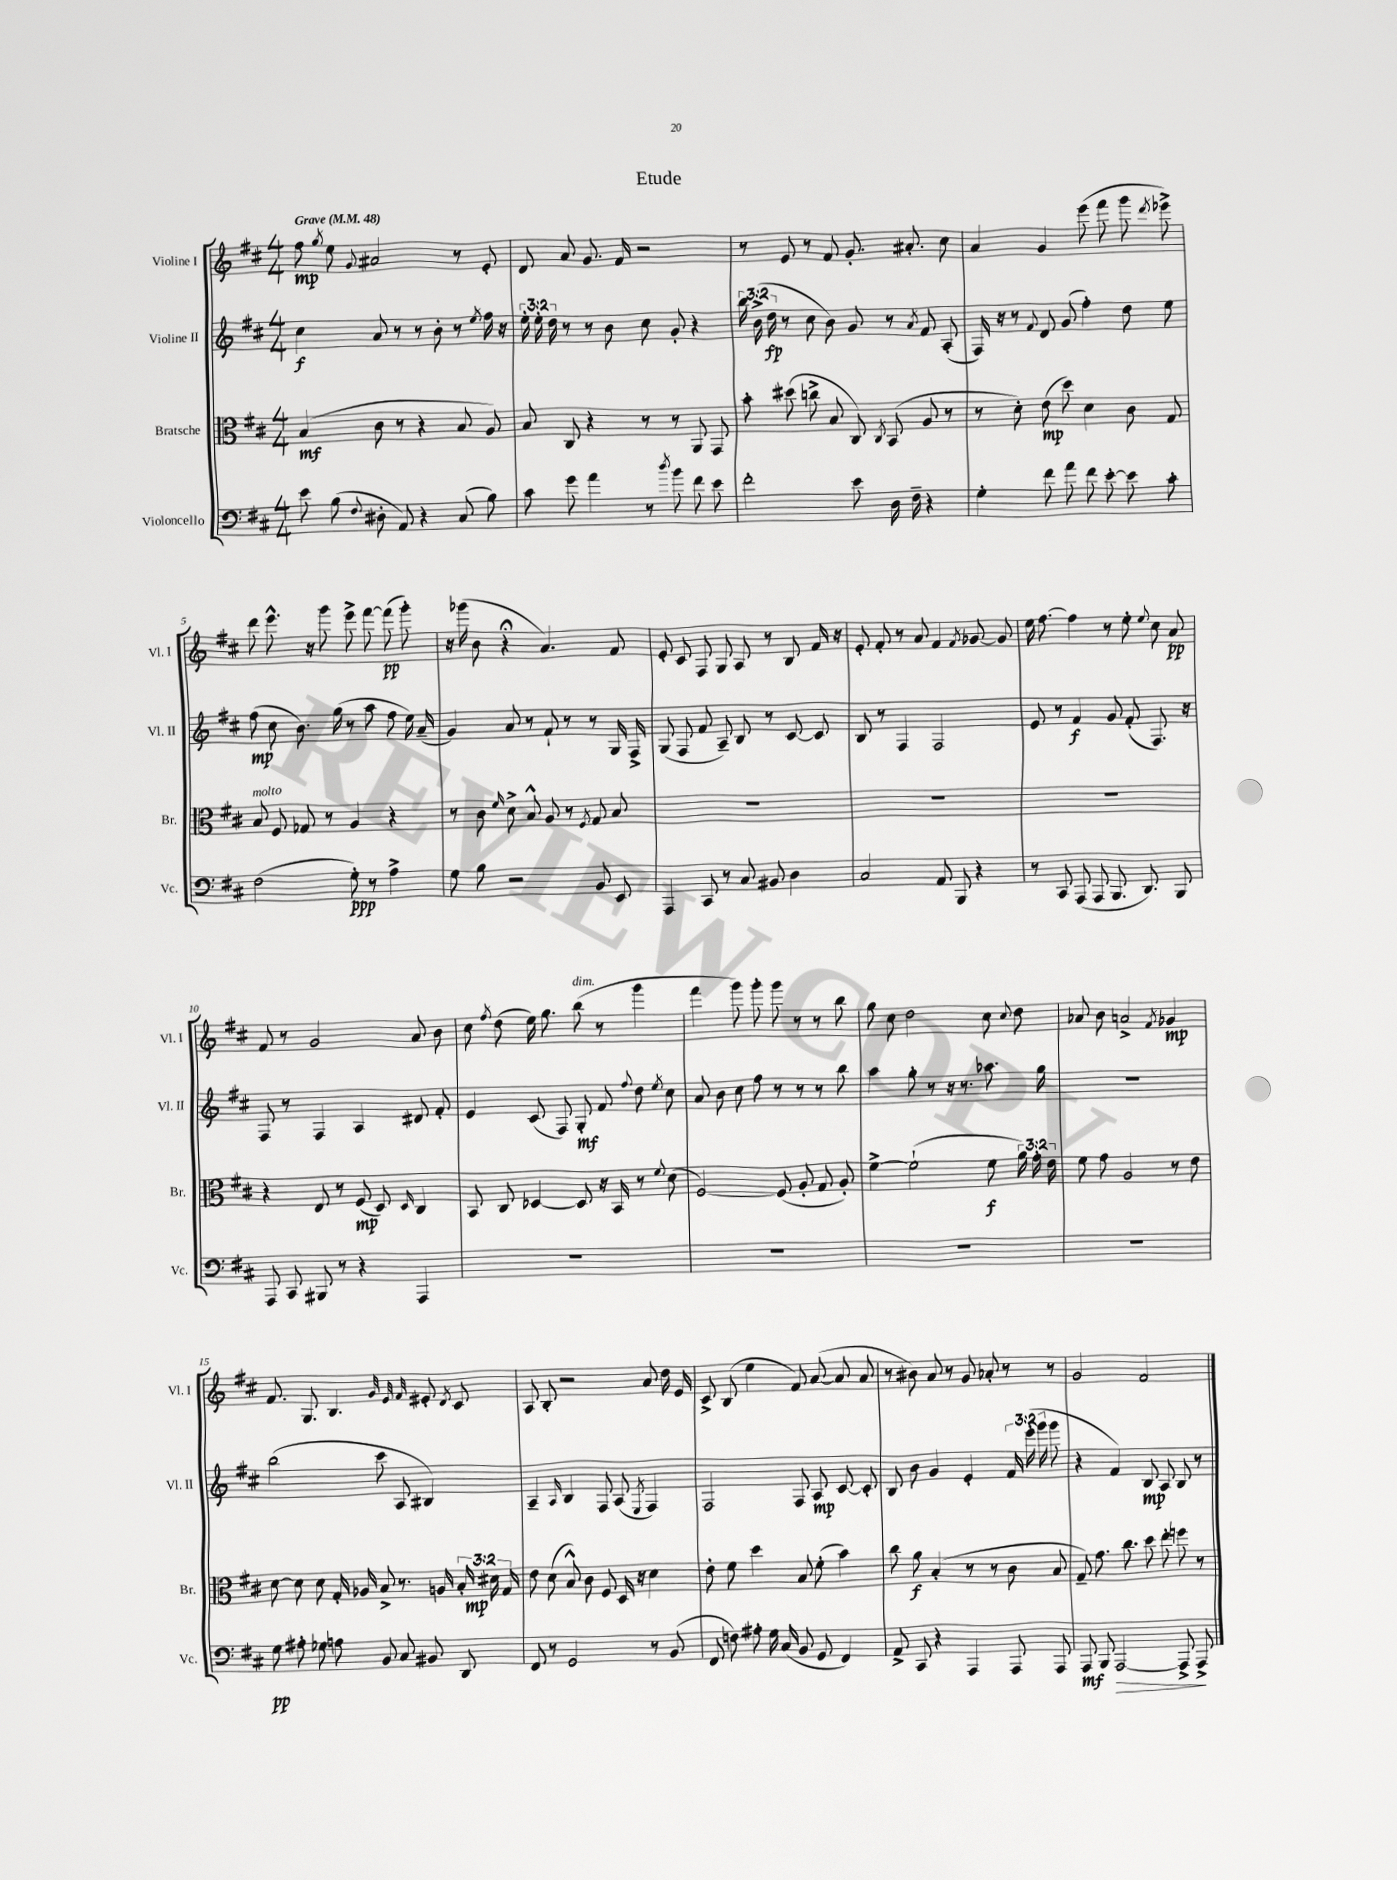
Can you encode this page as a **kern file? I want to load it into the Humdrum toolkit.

**kern	**dynam	**kern	**dynam	**kern	**dynam	**kern	**dynam
*part4	*part4	*part3	*part3	*part2	*part2	*part1	*part1
*staff4	*staff4	*staff3	*staff3	*staff2	*staff2	*staff1	*staff1
*I"Violoncello	*	*I"Bratsche	*	*I"Violine II	*	*I"Violine I	*
*I'Vc.	*	*I'Br.	*	*I'Vl. II	*	*I'Vl. I	*
*clefF4	*	*clefC3	*	*clefG2	*	*clefG2	*
*k[f#c#]	*	*k[f#c#]	*	*k[f#c#]	*	*k[f#c#]	*
*M4/4	*	*M4/4	*	*M4/4	*	*M4/4	*
*MM48	*	*MM48	*	*MM48	*	*MM48	*
=1	=1	=1	=1	=1	=1	=1	=1
!	!	!	!	!	!	!LO:TX:a:B:t=Grave	!
8e\	.	(4B/	mf	4cc#\	f	8ff#\	mp
.	.	.	.	.	.	8qgg/	.
(8B\	.	.	.	.	.	8ee\	.
8qqF#/	.	.	.	.	.	8qqg/	.
8D#X'\	.	8c#\	.	8a/	.	2a#X/	.
8AA/)	.	8r	.	8r	.	.	.
4r	.	4r	.	8r	.	.	.
.	.	.	.	8b'\	.	.	.
(8C#/	.	8B/	.	8r	.	8r	.
.	.	.	.	8qee/	.	.	.
8B\)	.	8A/)	.	16ff#\	.	8e'/	.
.	.	.	.	16r	.	.	.
=2	=2	=2	=2	=2	=2	=2	=2
8c#\	.	8B/	.	24ee'\	.	8d/	.
.	.	.	.	24ee'\	.	.	.
.	.	.	.	24dd\	.	.	.
8g\	.	8C#/	.	8r	.	8a/	.
4a\	.	4r	.	8r	.	8.g/	.
.	.	.	.	8b\	.	.	.
.	.	.	.	.	.	16f#/	.
8r	.	8r	.	8cc#\	.	2r	.
8qdd/	.	.	.	.	.	.	.
8b\	.	8r	.	8g'/	.	.	.
8f#\	.	8AA/	.	4r	.	.	.
8e\	.	8GG/	.	.	.	.	.
=3	=3	=3	=3	=3	=3	=3	=3
2f#'\	.	8b'\	.	24bb\	.	8r	.
.	.	.	.	(24b^\	.	.	.
.	.	.	.	24dd\	fp	.	.
.	.	(8dd#X\	.	8r	.	8e/	.
.	.	8ccn^\	.	8cc#\	.	8r	.
.	.	8B/	.	8b\)	.	8f#/	.
8e\	.	8C#/)	.	8g/	.	8.g'/	.
.	.	8qC#/	.	.	.	.	.
16D\	.	(8BB/	.	8r	.	.	.
16F#~\	.	.	.	.	.	8.a#X'/	.
.	.	.	.	8qa/	.	.	.
4r	.	8A/	.	8f#/	.	.	.
.	.	8r	.	(8A'/	.	8cc#\	.
=4	=4	=4	=4	=4	=4	=4	=4
4G'\	.	8r	.	16F#/)	.	4a/	.
.	.	.	.	16r	.	.	.
.	.	8d'\)	.	8r	.	.	.
.	.	.	.	8qqf#/	.	.	.
8f#\	.	(8e\	mp	8d/	.	4g/	.
8a\	.	8dd\)	.	(8g/	.	.	.
8f#\	.	4d\	.	4ff#'\)	.	(8eee\	.
[8e'\	.	.	.	.	.	8fff#\	.
8e\]	.	8c#\	.	8dd\	.	8ggg\	.
.	.	.	.	.	.	8qddd/	.
8c#'\	.	8G/	.	8ee\	.	8eee-X^\)	.
!!LO:LB:g=z
=5	=5	=5	=5	=5	=5	=5	=5
!	!	!LO:TX:a:i:t=molto	!	!	!	!	!
(2F#\	.	8B/	.	(8ff#\	mp	8ddd\	.
.	.	8F#/	.	8cc#\	.	8.eee^^\	.
.	.	8G-X/	.	8.b\)	.	.	.
.	.	.	.	.	.	16r	.
.	.	8r	.	.	.	8ggg\	.
.	.	.	.	(16gg\	.	.	.
8G'\)	ppp	4A/	.	8r	.	8eee^\	.
8r	.	.	.	8aa\	.	[8fff#\	.
4A^\	.	4r	.	8ff#\	.	(8fff#\]	pp
.	.	.	.	16ee\)	.	8ggg'\)	.
.	.	.	.	(16a~/	.	.	.
=6	=6	=6	=6	=6	=6	=6	=6
8G\	.	8r	.	4g/)	.	16r	.
.	.	.	.	.	.	(16ggg-X\	.
8B\	.	8c#\	.	.	.	8b\	.
.	.	16qqf#/	.	.	.	.	.
2r	.	8d^\	.	8a/	.	4r;<	.
.	.	8B^^/	.	8r	.	.	.
.	.	8A/	.	8f#`/	.	4.a/)	.
.	.	8r	.	8r	.	.	.
.	.	8qF#/	.	.	.	.	.
8BB/	.	8G/	.	8r	.	.	.
8EE/	.	8B/	.	16G/	.	8f#/	.
.	.	.	.	16F#^/	.	.	.
=7	=7	=7	=7	=7	=7	=7	=7
4AAA/	.	1r	.	(8G/	.	8e'/	.
.	.	.	.	8F#/	.	8c#/	.
8CC#/	.	.	.	8f#/	.	8F#/	.
8r	.	.	.	8A~/)	.	8G/	.
8C#/	.	.	.	8B/	.	8A/	.
8BB#X/	.	.	.	8r	.	8r	.
4D\	.	.	.	[8c#/	.	8B/	.
.	.	.	.	8c#/]	.	16f#/	.
.	.	.	.	.	.	16r	.
=8	=8	=8	=8	=8	=8	=8	=8
2C#/	.	1r	.	8B/	.	8e'/	.
.	.	.	.	8r	.	8f#'/	.
.	.	.	.	4F#/	.	8r	.
.	.	.	.	.	.	8a/	.
8AA/	.	.	.	2F#/	.	4f#/	.
8BBB/	.	.	.	.	.	.	.
.	.	.	.	.	.	8qf#/	.
4r	.	.	.	.	.	[8g-X/	.
.	.	.	.	.	.	8g-/]	.
=9	=9	=9	=9	=9	=9	=9	=9
8r	.	1r	.	8e/	.	16ee\	.
.	.	.	.	.	.	[8.ff#\	.
8CC#/	.	.	.	8r	.	.	.
(8AAA/	.	.	.	4f#/	f	4ff#\]	.
8AAA/	.	.	.	.	.	.	.
8.BBB/	.	.	.	8g/	.	8r	.
.	.	.	.	(8f#'/	.	8ee'\	.
8.DD/)	.	.	.	.	.	.	.
.	.	.	.	.	.	8qqee/	.
.	.	.	.	8.F#/)	.	8cc#\	.
8BBB/	.	.	.	.	.	8a/	pp
.	.	.	.	16r	.	.	.
!!LO:LB:g=z
=10	=10	=10	=10	=10	=10	=10	=10
8AAA/	.	4r	.	8F#/	.	8f#/	.
8CC#/	.	.	.	8r	.	8r	.
8BBB#X/	.	8E/	.	4F#/	.	2g/	.
8r	.	8r	.	.	.	.	.
4r	.	(8F#/	mp	4A/	.	.	.
.	.	8D/)	.	.	.	.	.
.	.	16qqD/	.	.	.	.	.
4AAA/	.	4C#/	.	8d#X/	.	8a/	.
.	.	.	.	8f#'/	.	8b\	.
=11	=11	=11	=11	=11	=11	=11	=11
1r	.	8BB/	.	4e/	.	8cc#\	.
.	.	.	.	.	.	8qff#/	.
.	.	8C#/	.	.	.	(8dd\	.
.	.	[4D-X/	.	(8c#/	.	16ee\)	.
.	.	.	.	.	.	8.gg\	.
.	.	.	.	8F#/)	.	.	.
!	!	!	!	!	!	!LO:TX:a:i:t=dim.	!
.	.	8D-/]	.	8G'/	mf	(8bb\	.
.	.	16r	.	8f#/	.	8r	.
.	.	16BB/	.	.	.	.	.
.	.	.	.	8qqff#/	.	.	.
.	.	8r	.	8dd\	.	4ggg\	.
.	.	8qqf#/	.	8qee/	.	.	.
.	.	(8d\	.	8cc#\	.	.	.
=12	=12	=12	=12	=12	=12	=12	=12
1r	.	[2F#/)	.	8a/	.	4fff#\	.
.	.	.	.	8b\	.	.	.
.	.	.	.	8cc#\	.	8ggg\)	.
.	.	.	.	8ff#\	.	8ggg'\	.
.	.	(8F#/]	.	8r	.	8ggg\	.
.	.	8A'/	.	8r	.	8r	.
.	.	8G/	.	8r	.	8r	.
.	.	8A'/)	.	8bb\	.	8bb\	.
=13	=13	=13	=13	=13	=13	=13	=13
1r	.	[4f#^\	.	4aa\	.	8gg\	.
.	.	.	.	.	.	8cc#\	.
.	.	(2f#`\]	.	8gg'\	.	2dd\	.
.	.	.	.	8r	.	.	.
.	.	.	.	16r	.	.	.
.	.	.	.	8.r	.	.	.
.	.	8f#\	f	8.aa-X\	.	8cc#\	.
.	.	.	.	.	.	8qqcc#/	.
.	.	24a\)	.	.	.	8dd\	.
.	.	24g'\	.	.	.	.	.
.	.	.	.	16gg\	.	.	.
.	.	24e\	.	.	.	.	.
=14	=14	=14	=14	=14	=14	=14	=14
1r	.	8f#\	.	1r	.	8a-X/	.
.	.	8g\	.	.	.	8b\	.
.	.	2A/	.	.	.	2an^/	.
.	.	.	.	.	.	8qf#/	.
.	.	8r	.	.	.	4g-X/	mp
.	.	8e\	.	.	.	.	.
!!LO:LB:g=z
=15	=15	=15	=15	=15	=15	=15	=15
8G\	pp	[8d\	.	(2bb\	.	8.f#/	.
8A#X'\	.	8d\]	.	.	.	.	.
.	.	.	.	.	.	8.G/	.
8G-X\	.	8d\	.	.	.	.	.
8An\	.	16G'/	.	.	.	4.B/	.
.	.	16A-X/	.	.	.	.	.
8BB/	.	8B^/	.	8ccc#\	.	.	.
8C#/	.	8.r	.	8A/	.	.	.
.	.	.	.	.	.	32qqg/	.
.	.	.	.	.	.	32qqe/	.
.	.	.	.	.	.	32qqf#/	.
8BB#X/	.	.	.	4B#X/)	.	8e#X'/	.
.	.	16An/	.	.	.	.	.
.	.	.	.	.	.	8qd/	.
8DD/	.	24B'/	.	.	.	8c#/	.
.	.	24d#X\	mp	.	.	.	.
.	.	24G/	.	.	.	.	.
=16	=16	=16	=16	=16	=16	=16	=16
8FF#/	.	8e\	.	4A~/	.	8A/	.
8r	.	(8d\	.	.	.	8B'/	.
.	.	.	.	16qqA/	.	.	.
2GG/	.	8B^^/)	.	4B/	.	2r	.
.	.	8c#\	.	.	.	.	.
.	.	8F#/	.	8F#/	.	.	.
.	.	16D/	.	(8A/	.	.	.
.	.	16r	.	.	.	.	.
.	.	.	.	8qE/	.	.	.
8r	.	4d\	.	4F#/)	.	8a/	.
(8BB/	.	.	.	.	.	16dd\	.
.	.	.	.	.	.	16e/	.
=17	=17	=17	=17	=17	=17	=17	=17
8FF#/	.	8e'\	.	2F#/	.	8c#^/	.
8Fn\)	.	8f#\	.	.	.	(8B/	.
8A#X'\	.	4dd\	.	.	.	4ee\	.
16G\	.	.	.	.	.	.	.
(16C#/	.	.	.	.	.	.	.
8BB/	.	8B/	.	8F#/	.	8f#/)	.
8GG/	.	(8f#'\	.	8A/	mp	([8a/	.
4FF#/)	.	4b\)	.	[8c#/	.	8a/]	.
.	.	.	.	8c#'/]	.	8a/	.
=18	=18	=18	=18	=18	=18	=18	=18
8AA^/	.	8cc#\	.	8B/	.	8r	.
8CC#/	.	8a\	f	8b\	.	8b#X\)	.
4r	.	(4B'/	.	4g/	.	8a/	.
.	.	.	.	.	.	8r	.
4AAA/	.	8r	.	4e'/	.	8g/	.
.	.	8r	.	.	.	8a-X'/	.
8AAA/	.	8c#\	.	24f#/	.	8r	.
.	.	.	.	(24eee'\	.	.	.
.	.	.	.	24ggg\	.	.	.
8AAA/	.	8B/	.	8ggg\	.	8r	.
=19	=19	=19	=19	=19	=19	=19	=19
8AAA/	mf	8G~/)	.	4r	.	2g/	.
8BBB/	.	8.g\	.	.	.	.	.
!	!LO:HP:b	!	!	!	!	!	!
[2AAA/	>	.	.	4f#/)	.	.	.
.	.	8.cc#\	.	.	.	.	.
.	.	8dd\	.	8B/	mp	2f#/	.
.	.	8ee'\	.	8A/	.	.	.
8AAA^/]	.	8ffn\	.	8B/	.	.	.
8AAA^/	.	8r	.	8r	.	.	.
.	]	.	.	.	.	.	.
==	==	==	==	==	==	==	==
*-	*-	*-	*-	*-	*-	*-	*-
